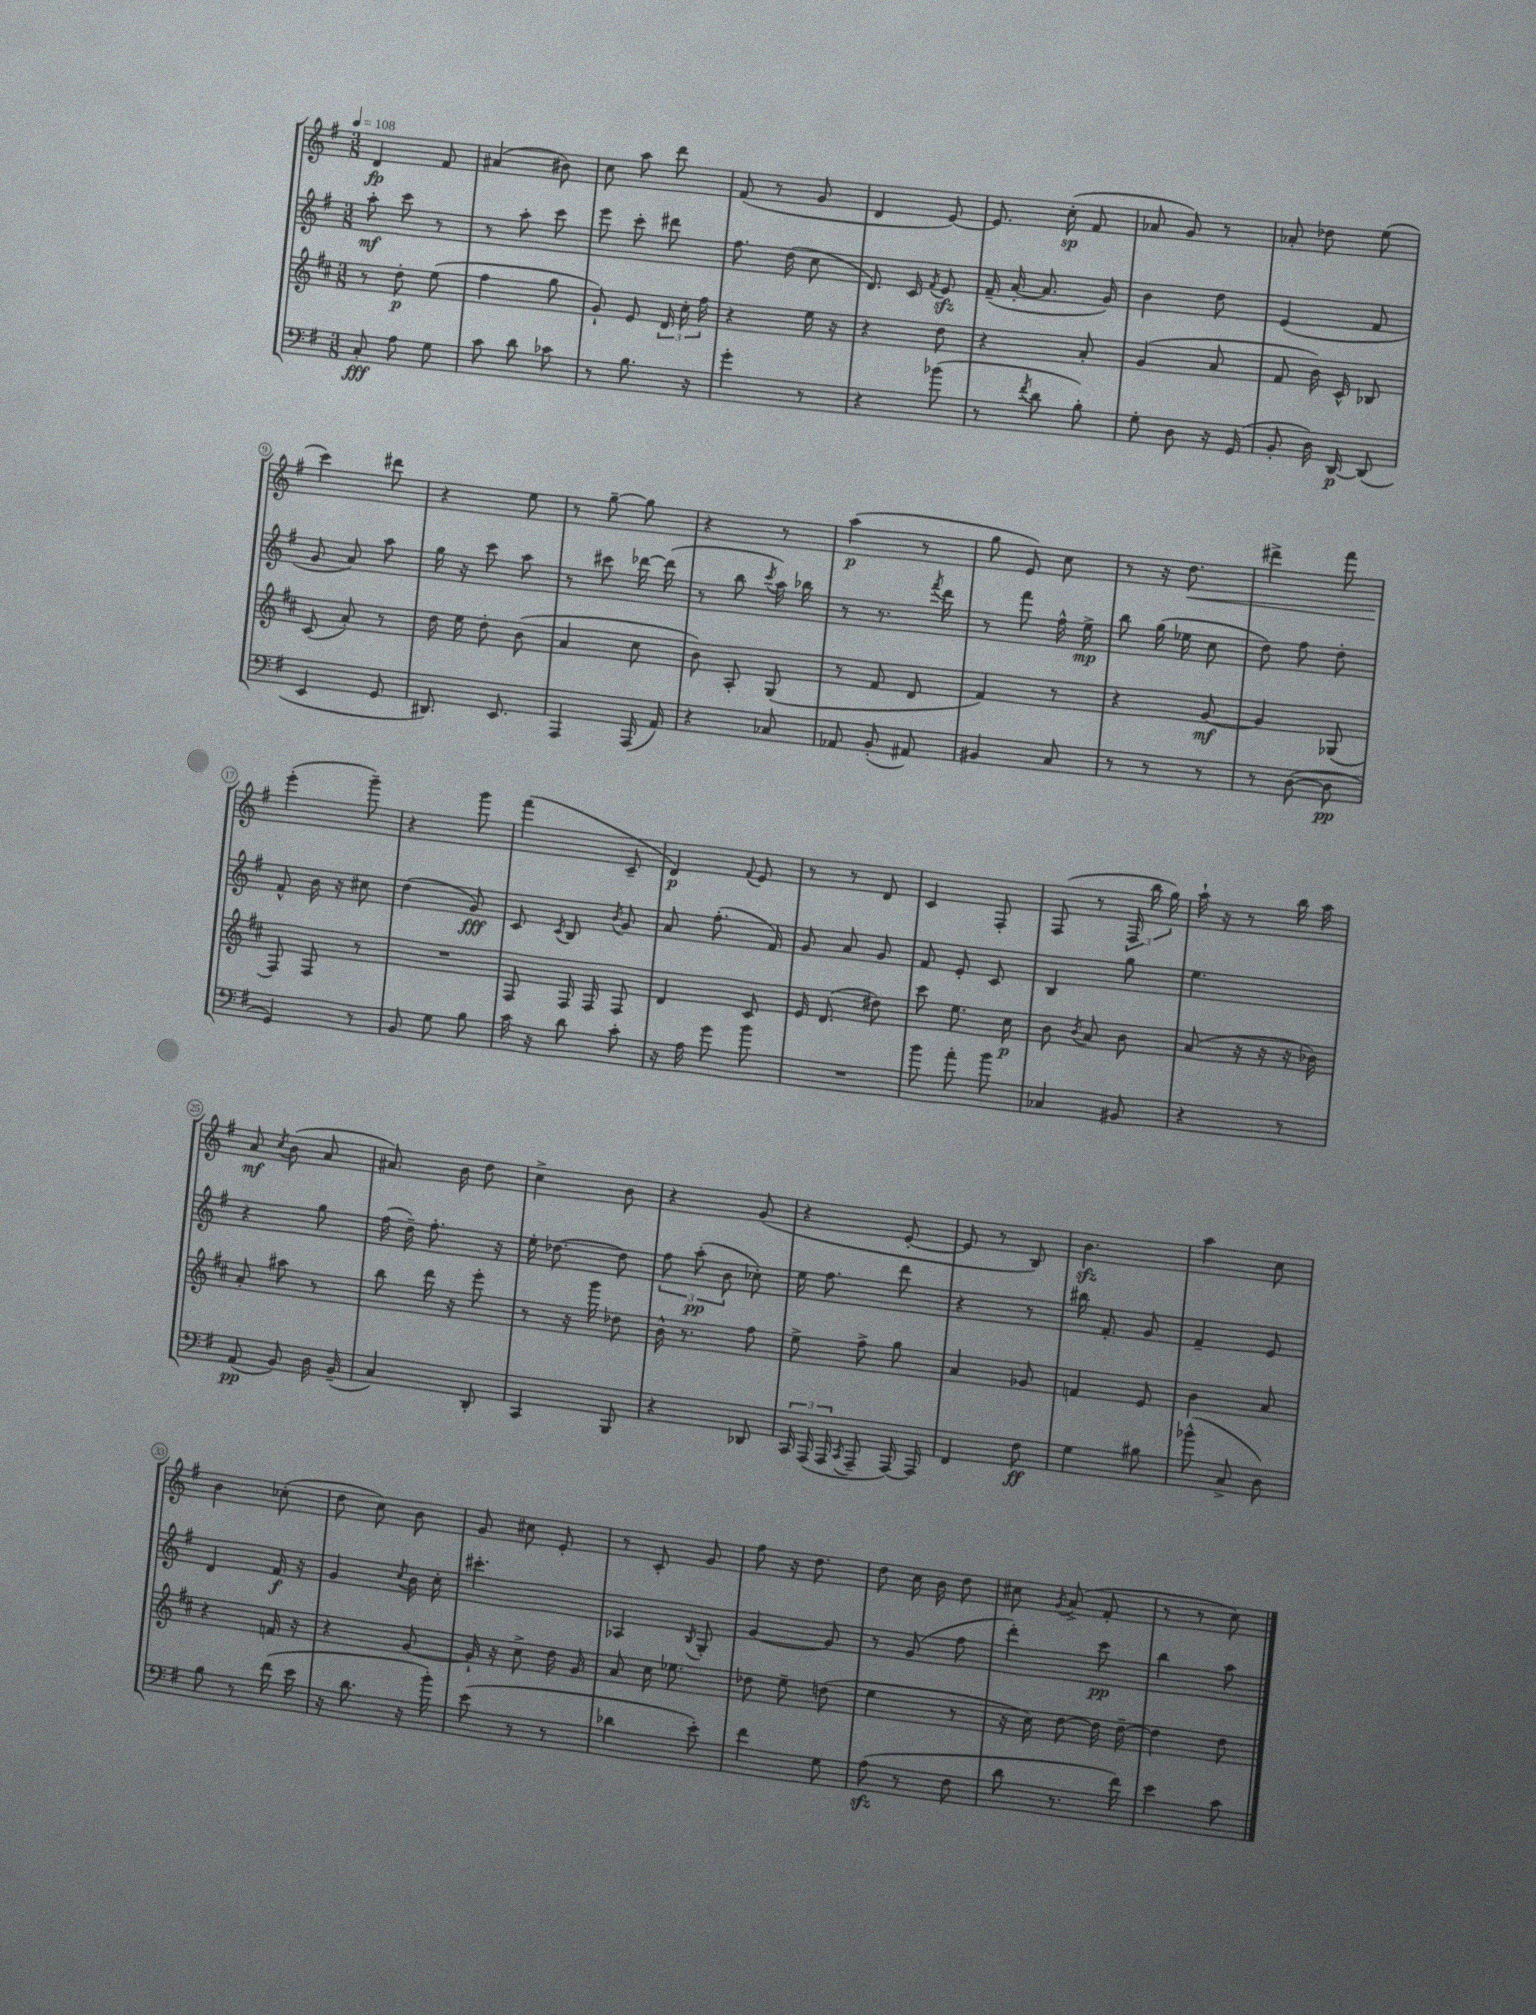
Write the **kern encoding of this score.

**kern	**dynam	**kern	**dynam	**kern	**dynam	**kern	**dynam
*part4	*part4	*part3	*part3	*part2	*part2	*part1	*part1
*staff4	*staff4	*staff3	*staff3	*staff2	*staff2	*staff1	*staff1
*clefF4	*	*clefG2	*	*clefG2	*	*clefG2	*
*k[f#]	*	*k[f#c#]	*	*k[f#]	*	*k[f#]	*
*M3/8	*	*M3/8	*	*M3/8	*	*M3/8	*
*MM108	*	*MM108	*	*MM108	*	*MM108	*
=1	=1	=1	=1	=1	=1	=1	=1
8C'/	fff	8r	.	8aa'\	mf	4d/	fp
8A\	.	8dd'\	p	8ccc\	.	.	.
8G\	.	(8ee\	.	8r	.	8f#/	.
=2	=2	=2	=2	=2	=2	=2	=2
8c\	.	4ff#\	.	8r	.	(4a#X/	.
8d\	.	.	.	8aa'\	.	.	.
8c-X\	.	8gg\	.	8ccc\	.	8b#X\)	.
=3	=3	=3	=3	=3	=3	=3	=3
8r	.	8g`/)	.	8eee\	.	8cc\	.
8.B\	.	8e/	.	8ccc'\	.	8aa\	.
.	.	24d/	.	8ddd#X\	.	8ddd\	.
.	.	24cc#'\	.	.	.	.	.
16r	.	.	.	.	.	.	.
.	.	24ff#\	.	.	.	.	.
=4	=4	=4	=4	=4	=4	=4	=4
4g'\	.	4r	.	8.ff#\	.	(8f#/	.
.	.	.	.	.	.	8r	.
.	.	.	.	(16dd\	.	.	.
8r	.	16ee\	.	8cc\	.	8g/	.
.	.	16r	.	.	.	.	.
=5	=5	=5	=5	=5	=5	=5	=5
4r	.	4r	.	8.d/)	.	4d/	.
.	.	.	.	16c/	.	.	.
.	.	.	.	8qf#/	.	.	.
(8b-X\	.	8dd\	.	8ezz/	.	[8e/)	.
=6	=6	=6	=6	=6	=6	=6	=6
8r	.	4r	.	(16f#~/	.	8.e/]	.
.	.	.	.	[16a'/	.	.	.
8qf#/	.	.	.	.	.	.	.
8d\	.	.	.	8.a/]	.	.	.
.	.	.	.	.	.	(16cc'\	sp
8B'\)	.	8a'/	.	.	.	8f#/	.
.	.	.	.	16g/)	.	.	.
=7	=7	=7	=7	=7	=7	=7	=7
8G'\	.	(4g/	.	4b\	.	8a-X/	.
8D\	.	.	.	.	.	8g/)	.
16r	.	8a/	.	8dd\	.	8r	.
(16GG/	.	.	.	.	.	.	.
=8	=8	=8	=8	=8	=8	=8	=8
8BB'/	.	8f#/	.	(4e/	.	8a-X'/	.
16D\)	.	16b\)	.	.	.	8dd-X\	.
[16DD/	p	16c#^^/	.	.	.	.	.
(8DD/]	.	8B-X/	.	8f#/	.	(8ee\	.
!!LO:LB:g=z
=9	=9	=9	=9	=9	=9	=9	=9
4EE/	.	(8c#/	.	8g/	.	4ccc\)	.
.	.	8a'/)	.	8a/)	.	.	.
8GG/	.	8r	.	8aa\	.	8ddd#X\	.
=10	=10	=10	=10	=10	=10	=10	=10
8.DD#X/)	.	16dd\	.	16gg\	.	4r	.
.	.	16ee\	.	16r	.	.	.
.	.	8dd'\	.	8ccc\	.	.	.
8.EE/	.	.	.	.	.	.	.
.	.	(8b\	.	8aa\	.	8ee\	.
=11	=11	=11	=11	=11	=11	=11	=11
4AAA/	.	4a/	.	8r	.	8r	.
.	.	.	.	8ccc#X\	.	[8gg~\	.
(16AAA/	.	8cc#\	.	[16ddd-X\	.	8gg\]	.
16AA/)	.	.	.	(16ddd-\]	.	.	.
=12	=12	=12	=12	=12	=12	=12	=12
4r	.	8b\)	.	8r	.	4r	.
.	.	8A'/	.	8bb\	.	.	.
.	.	.	.	8qccc/	.	.	.
8C-X/	.	(8G/	.	16aa\)	.	8r	.
.	.	.	.	16bb-X\	.	.	.
=13	=13	=13	=13	=13	=13	=13	=13
8AA-X/	.	8r	.	8r	.	(4aa\	p
(8BB'/	.	8f#/	.	8.r	.	.	.
8AA#X/)	.	8d/	.	.	.	8r	.
.	.	.	.	8qfff#/	.	.	.
.	.	.	.	16ddd\	.	.	.
=14	=14	=14	=14	=14	=14	=14	=14
4BB#X/	.	4f#/)	.	8r	.	8gg\	.
.	.	.	.	8fff#\	.	8e/)	.
8C/	.	8r	.	16ff#^^\	.	8cc\	.
.	.	.	.	16ee^\	mp	.	.
=15	=15	=15	=15	=15	=15	=15	=15
8r	.	4r	.	8bb\	.	8r	.
8r	.	.	.	(16gg\	.	16r	.
!	!	!	!	!	!	!	!LO:HP:b
.	.	.	.	16ee-X\	.	8.dd\	<
8r	.	[8g/	mf	8cc\	.	.	.
=16	=16	=16	=16	=16	=16	=16	=16
8r	.	4g/]	.	8dd\)	.	4ddd#X^\	.
([8D\	.	.	.	8ff#\	.	.	.
8D\]	pp	(8G-X/	.	8dd'\	.	8fff#\	.
!!LO:LB:g=z
=17	=17	=17	=17	=17	=17	=17	=17
4GG/)	.	8F#/)	.	8f#^^/	.	(4eee'\	.
.	.	8F#/	.	16b\	.	.	.
.	.	.	.	16r	.	.	.
8r	.	8r	.	8cc#X\	.	8ggg~\)	[
=18	=18	=18	=18	=18	=18	=18	=18
8BB/	.	4.r	.	(4dd\	.	4r	.
8G\	.	.	.	.	.	.	.
8B\	.	.	.	8g/)	fff	8ggg\	.
=19	=19	=19	=19	=19	=19	=19	=19
16c\	.	8F#/	.	8c/	.	(4fff#\	.
16r	.	.	.	.	.	.	.
.	.	.	.	8qc/	.	.	.
8d\	.	16F#/	.	8B/	.	.	.
.	.	16F#/	.	.	.	.	.
.	.	.	.	8qb/	.	.	.
8c'\	.	8F#/	.	8g/	.	8c~/	.
=20	=20	=20	=20	=20	=20	=20	=20
16r	.	4d/	.	8a/	.	4d/)	p
16A\	.	.	.	.	.	.	.
8g\	.	.	.	(8.ff#'\	.	.	.
.	.	.	.	.	.	8qqf#/	.
8b\	.	8c#/	.	.	.	8e/	.
.	.	.	.	16f#/)	.	.	.
=21	=21	=21	=21	=21	=21	=21	=21
4.r	.	16e/	.	8g/	.	8r	.
.	.	(8.d/	.	.	.	.	.
.	.	.	.	8a/	.	8r	.
.	.	8dd#X\)	.	8g/	.	8d/	.
=22	=22	=22	=22	=22	=22	=22	=22
8b\	.	8ccc#\	.	8f#/	.	4c/	.
8a'\	.	8.ee\	.	8e'/	.	.	.
8b\	.	.	.	8c/	.	8F#'/	.
.	.	16cc#\	p	.	.	.	.
=23	=23	=23	=23	=23	=23	=23	=23
4C-X/	.	8b\	.	4B/	.	(8F#/	.
.	.	8qb/	.	.	.	.	.
.	.	8a/	.	.	.	8r	.
8BB#X/	.	8b\	.	8gg\	.	24F#/	.
.	.	.	.	.	.	24bb\	.
.	.	.	.	.	.	24gg\)	.
=24	=24	=24	=24	=24	=24	=24	=24
4r	.	(8a/	.	4.ee\	.	16aa`\	.
.	.	.	.	.	.	16r	.
.	.	16r	.	.	.	8r	.
.	.	16r	.	.	.	.	.
8r	.	16r	.	.	.	16bb\	.
.	.	16b-X\)	.	.	.	16aa\	.
!!LO:LB:g=z
=25	=25	=25	=25	=25	=25	=25	=25
(8AA/	pp	8a'/	.	4r	.	8a/	mf
.	.	.	.	.	.	8qcc/	.
8BB/)	.	8aa#X\	.	.	.	(8b\	.
16D\	.	8r	.	8gg\	.	8a/	.
(16BB~/	.	.	.	.	.	.	.
=26	=26	=26	=26	=26	=26	=26	=26
4C/)	.	8bb\	.	(16ff#\	.	8.a#X/)	.
.	.	.	.	16dd~\)	.	.	.
.	.	16ddd\	.	8.ff#'\	.	.	.
.	.	16r	.	.	.	16b\	.
8DD'/	.	8eee'\	.	.	.	8dd\	.
.	.	.	.	16r	.	.	.
=27	=27	=27	=27	=27	=27	=27	=27
4CC/	.	8r	.	16ee'\	.	4cc^\	.
.	.	.	.	[8.dd-X\	.	.	.
.	.	16r	.	.	.	.	.
.	.	16ggg\	.	.	.	.	.
8BBB/	.	8dd-X\	.	8dd-\]	.	8b\	.
=28	=28	=28	=28	=28	=28	=28	=28
4r	.	16b^^\	.	12ff#\	.	4r	.
.	.	8.r	.	.	.	.	.
.	.	.	.	(12aa'\	pp	.	.
.	.	.	.	12b\	.	.	.
8DD-X/	.	8ff#\	.	8cc-X'\)	.	(8g/	.
=29	=29	=29	=29	=29	=29	=29	=29
24CC/	.	8ee^\	.	16ee\	.	4r	.
(24AAA/	.	.	.	.	.	.	.
.	.	.	.	8.ff#\	.	.	.
24AAA/	.	.	.	.	.	.	.
8qCC/	.	.	.	.	.	.	.
8AAA~/	.	8ff#^\	.	.	.	.	.
[16AAA/)	.	8gg\	.	8ddd\	.	[8e'/	.
16AAA/]	.	.	.	.	.	.	.
=30	=30	=30	=30	=30	=30	=30	=30
4FF#/	.	4a/	.	4r	.	8e/]	.
.	.	.	.	.	.	8r	.
8F#\	ff	8g-X/	.	8r	.	8B/)	.
=31	=31	=31	=31	=31	=31	=31	=31
4G\	.	4fn/	.	16bb#X\	.	4.bzz\	.
.	.	.	.	8.f#'/	.	.	.
8B#X\	.	8e/	.	8g/	.	.	.
=32	=32	=32	=32	=32	=32	=32	=32
(8b-X^^\	.	4b\	.	4f#~/	.	4aa\	.
8C^/	.	.	.	.	.	.	.
8D\)	.	8a/	.	8e/	.	8cc\	.
!!LO:LB:g=z
=33	=33	=33	=33	=33	=33	=33	=33
8B\	.	4r	.	4d/	.	4b\	.
8r	.	.	.	.	.	.	.
(16f#\	.	16fn/	.	16f#/	f	(8cc-X'\	.
16e\	.	16r	.	16r	.	.	.
=34	=34	=34	=34	=34	=34	=34	=34
16r	.	4r	.	4g/	.	8dd\	.
8.d\	.	.	.	.	.	.	.
.	.	.	.	.	.	8cc\)	.
.	.	.	.	8qcc/	.	.	.
16r	.	[8g/	.	16b\	.	8b\	.
16b'\)	.	.	.	16cc'\	.	.	.
=35	=35	=35	=35	=35	=35	=35	=35
(8e\	.	16g`/]	.	4.ccc#X'\	.	8g/	.
.	.	16r	.	.	.	.	.
8r	.	8cc#^\	.	.	.	8cc#X\	.
8r	.	16dd\	.	.	.	8e'/	.
.	.	16g/	.	.	.	.	.
=36	=36	=36	=36	=36	=36	=36	=36
4d-X\	.	8a/	.	4A-X/	.	8r	.
.	.	16cc#\	.	.	.	8c'/	.
.	.	8.ee-X\	.	.	.	.	.
.	.	.	.	8qB/	.	.	.
8e'\)	.	.	.	8G'/	.	8g/	.
=37	=37	=37	=37	=37	=37	=37	=37
4f#\	.	8dd-X\	.	[4g/	.	8ff#\	.
.	.	8ee~\	.	.	.	16r	.
.	.	.	.	.	.	8.dd\	.
8G\	.	(8ddn\	.	8g/]	.	.	.
=38	=38	=38	=38	=38	=38	=38	=38
(8Azz\	.	4ee\	.	8r	.	8dd\	.
8r	.	.	.	(8g/	.	16cc\	.
.	.	.	.	.	.	16b\	.
8F#\	.	8r	.	8ff#\	.	8dd\	.
=39	=39	=39	=39	=39	=39	=39	=39
8d\	.	16r	.	4ddd'\)	.	8cc#X\	.
.	.	16cc#\)	.	.	.	.	.
.	.	.	.	.	.	8qg/	.
8.r	.	[8dd\	.	.	.	(8a^/	.
.	.	16dd\]	.	8ccc\	pp	8f#'/	.
16f#\)	.	[16dd~\	.	.	.	.	.
=40	=40	=40	=40	=40	=40	=40	=40
4e\	.	4dd\]	.	4bb\	.	8r	.
.	.	.	.	.	.	8r	.
8c\	.	8dd\	.	8aa\	.	8cc\)	.
==	==	==	==	==	==	==	==
*-	*-	*-	*-	*-	*-	*-	*-
